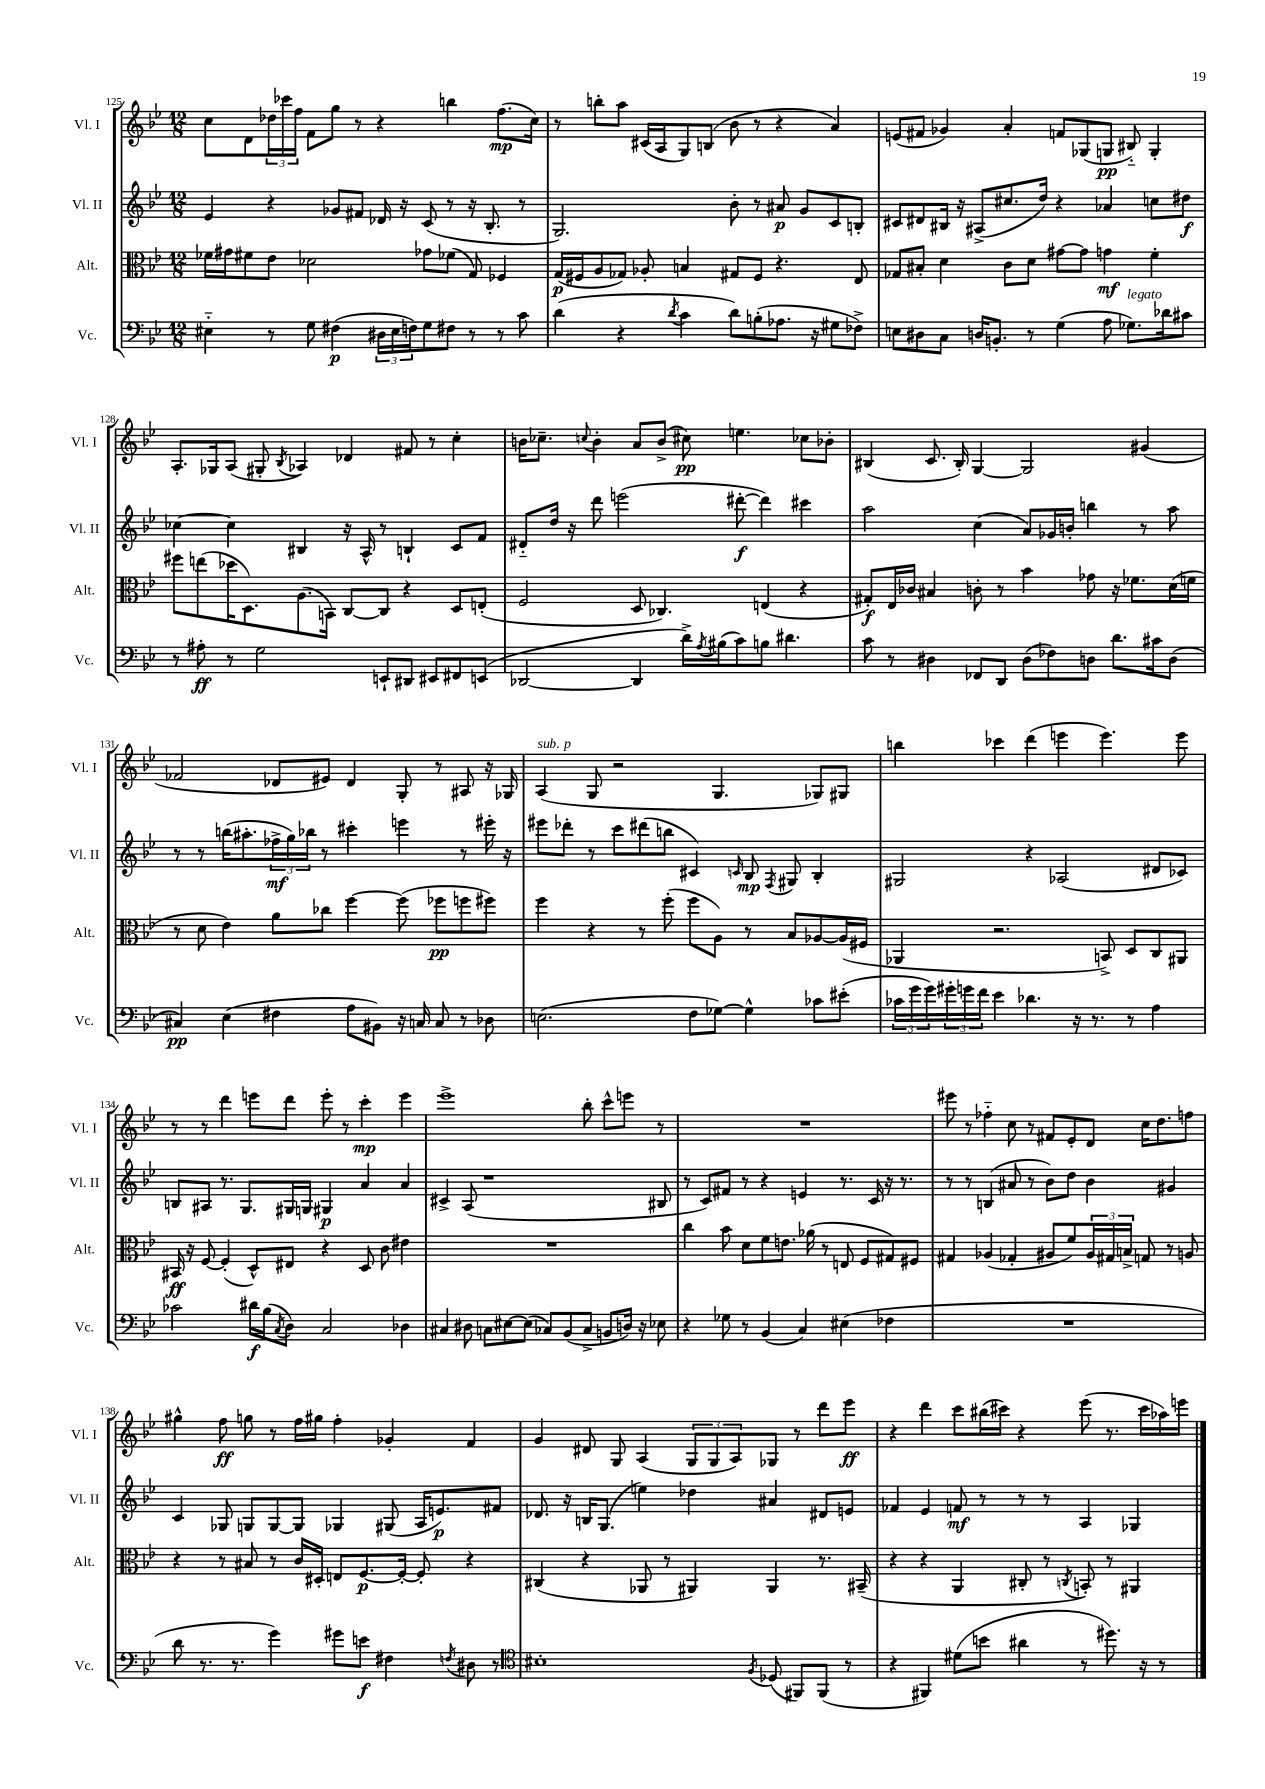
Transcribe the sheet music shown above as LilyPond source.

<<
\new StaffGroup <<
\new Staff = "s0" \with { instrumentName = "Vl. I" shortInstrumentName = "Vl. I" } {
    \clef treble \key bes \major \numericTimeSignature \time 12/8
    c''8 d'8 \tuplet 3/2 { des''16 ces'''16 f''16 } f'8 g''8 r8 r4 b''4 f''8.\mp( c''16) |
    r8 b''8-. a''8 cis'16( a16 g8) b8( bes'8 r8 r4 a'4) |
    e'8( fis'8 ges'4) a'4-. f'8 ges8( g8\pp bis8-_) g4-. |
    a8.-. ges16 a8( gis8-. \acciaccatura { bes8 } aes4) des'4 fis'8 r8 c''4-. |
    b'16 ces''8.-- \appoggiatura { c''8 } b'4-. a'8 b'8->( cis''8\pp) e''4. ces''8 bes'8-. |
    bis4( c'8. bis16-.) g4~ g2 gis'4( |
    fes'2 des'8 eis'8) des'4 g8-. r8 ais8 r16 ges16 |
    a4^\markup { \italic "sub. p" }( g8 r2 g4. ges8) gis8 |
    b''4 ces'''4 d'''4( e'''4 e'''4.) e'''8 |
    r8 r8 d'''4 e'''8 d'''8 e'''8-. r8 c'''4-.\mp e'''4 |
    ees'''1-> bes''8-. c'''8-^ e'''8 r8 |
    R1. |
    eis'''8 r8 fes''4-_ c''8 r8 fis'8 ees'8-. d'8 c''16 d''8. f''8 |
    gis''4-^ f''8\ff g''8 r8 f''16 gis''16 f''4-. ges'4-. f'4 |
    g'4 dis'8 g8 a4( \tuplet 3/2 { g8 g8 a8) } ges8 r8 d'''8 ees'''8\ff |
    r4 d'''4 c'''8 bis''16( cis'''16) r4 ees'''8( r8. cis'''16 aes''16) e'''16 \bar "|." |
}
\new Staff = "s1" \with { instrumentName = "Vl. II" shortInstrumentName = "Vl. II" } {
    \clef treble \key bes \major \numericTimeSignature \time 12/8
    ees'4 r4 ges'8 fis'8 des'16 r16 c'8( r8 r16 bes8.-. r8 |
    g2.) bes'8-. r8 ais'8\p g'8 c'8 b8-. |
    cis'8 dis'8 bis16 r16 ais8->( cis''8. d''16) r4 aes'4 c''8 dis''8\f |
    ces''4~ ces''4 bis4 r16 a16-^ r8 b4-! c'8 f'8 |
    dis'8-_ d''16 r16 d'''8 e'''2( dis'''8~-.\f dis'''4) cis'''4 |
    a''2 c''4( a'8) ges'16 b'16-. b''4 r8 a''8 |
    r8 r8 b''16( ais''8.-. \tuplet 3/2 { fes''16->\mf g''16) bes''16 } r8 cis'''4-. e'''4 r8 eis'''16-. r16 |
    eis'''8 des'''8-. r8 c'''8 dis'''8( b''8 cis'4) \grace { c'16 } bes8\mp \acciaccatura { f8 } gis8 bes4-. |
    gis2 r4 aes2( dis'8 ces'8) |
    b8 ais8 r8. g8. gis16 g16 gis4\p a'4 a'4 |
    cis'4-> a8( r1 bis8 |
    r8 c'8) fis'8 r8 r4 e'4 r8. c'16 r16 r8. |
    r8 r8 b4( ais'8 r8 bes'8) d''8 bes'4 gis'4 |
    c'4 ges8 g8 g8~ g8 ges4 gis8( a16 e'8.\p) fis'8 |
    des'8. r16 b16 g8.( e''4) des''4 ais'4 dis'8 e'8 |
    fes'4 ees'4 f'8\mf r8 r8 r8 a4 ges4 \bar "|." |
}
\new Staff = "s2" \with { instrumentName = "Alt." shortInstrumentName = "Alt." } {
    \clef alto \key bes \major \numericTimeSignature \time 12/8
    fes'16 gis'16 fis'8 ees'8 des'2 ges'8 fes'8( g8) fes4 |
    g16\p( fis16 a8 ges8) aes8-. b4 gis8 fis8 r4. ees8 |
    ges8 bis8-. d'4 c'8 d'8 gis'8~ gis'8 g'4\mf f'4-. |
    fis''8 e''8( des''16 d8.) a8.( b,16) c8~ c8 r4 d8 e8-.( |
    f2 d8 ces4.) e4( r4 |
    gis8-.\f) ees16 ces'16 bis4 c'8-. r8 bes'4 ges'8 r16 fes'8. d'16( f'16 |
    r8 d'8 ees'4) a'8 ces''8 f''4~ f''8( fes''8\pp f''8 fis''8) |
    f''4 r4 r8 f''8-.( f''8 a8) r8 bes8 aes8~ aes16( fis16 |
    aes,4 r2. b,8->) d8 c8 ais,8 |
    bis,16\ff r16 f8~ f4-.( d8-^) eis8 r4 d8 c'8 eis'4 |
    R1. |
    c''4 bes'8 d'8 f'8 e'8. aes'16( r8 e8 f8 gis8) fis8 |
    gis4 aes4( ges4-. ais8 f'8) \tuplet 3/2 { ais16 gis16 b16-> } g8 r8 a8 |
    r4 r8 bis8 r8 c'16 dis16-. e8 f8.~\p f16~-. f8-. r4 |
    cis4( r4 aes,8 r8 ais,4) ais,4 r8. bis,16--( |
    r4 r4 a,4 cis8-. r8 \acciaccatura { c8 } b,8-.) r8 ais,4 \bar "|." |
}
\new Staff = "s3" \with { instrumentName = "Vc." shortInstrumentName = "Vc." } {
    \clef bass \key bes \major \numericTimeSignature \time 12/8
    eis4-_ r8 g8 fis4\p( \tuplet 3/2 { dis16 eis16 f16) } g8 fis8 r8 r8 c'8 |
    d'4( r4 \acciaccatura { d'8 } c'4 d'8) b8-.( aes8. r16 gis8 fes8->) |
    e8 dis8 c8 d16 b,8.-. r8 g4( a8 ges8.^\markup { \italic "legato" }) des'16 cis'8 |
    r8 ais8-.\ff r8 g2 e,8-! dis,8 eis,8 fis,8 e,8( |
    des,2~ des,4 d'16->) \acciaccatura { a8 } bis16( c'8) b8 dis'4. |
    c'8 r8 dis4 fes,8 d,8 dis8( fes8) d8 d'8. cis'16 d8( |
    cis4\pp) ees4( fis4 a8 bis,8) r16 c16 c8 r8 des8 |
    e2.( f8 ges8~) ges4-^ ces'8 eis'8-.( |
    \tuplet 3/2 { ces'16 g'16 g'16) } \tuplet 3/2 { gis'16-. g'16 f'16 } ees'4 des'4. r16 r8. r8 a4 |
    ces'2 dis'16\f bes16( \acciaccatura { c8 } d8) c2 des4 |
    cis4 dis8 c8 eis8~ eis8( ces8) bes,8( ces8-> b,8 d16) r16 ees8 |
    r4 ges8 r8 bes,4( c4) eis4( fes4 |
    R1. |
    d'8 r8. r8. g'4) gis'8 e'8\f fis4 \acciaccatura { f8 } dis8 r8 |
    \clef tenor bis1-. \acciaccatura { f8 } des8( fis,8) fis,8( r8 |
    r4 fis,4) dis'8( b'8 ais'4 r8 dis''8.) r16 r8 \bar "|." |
}
>>
>>
\layout { \context { \Score currentBarNumber = #125 } }
